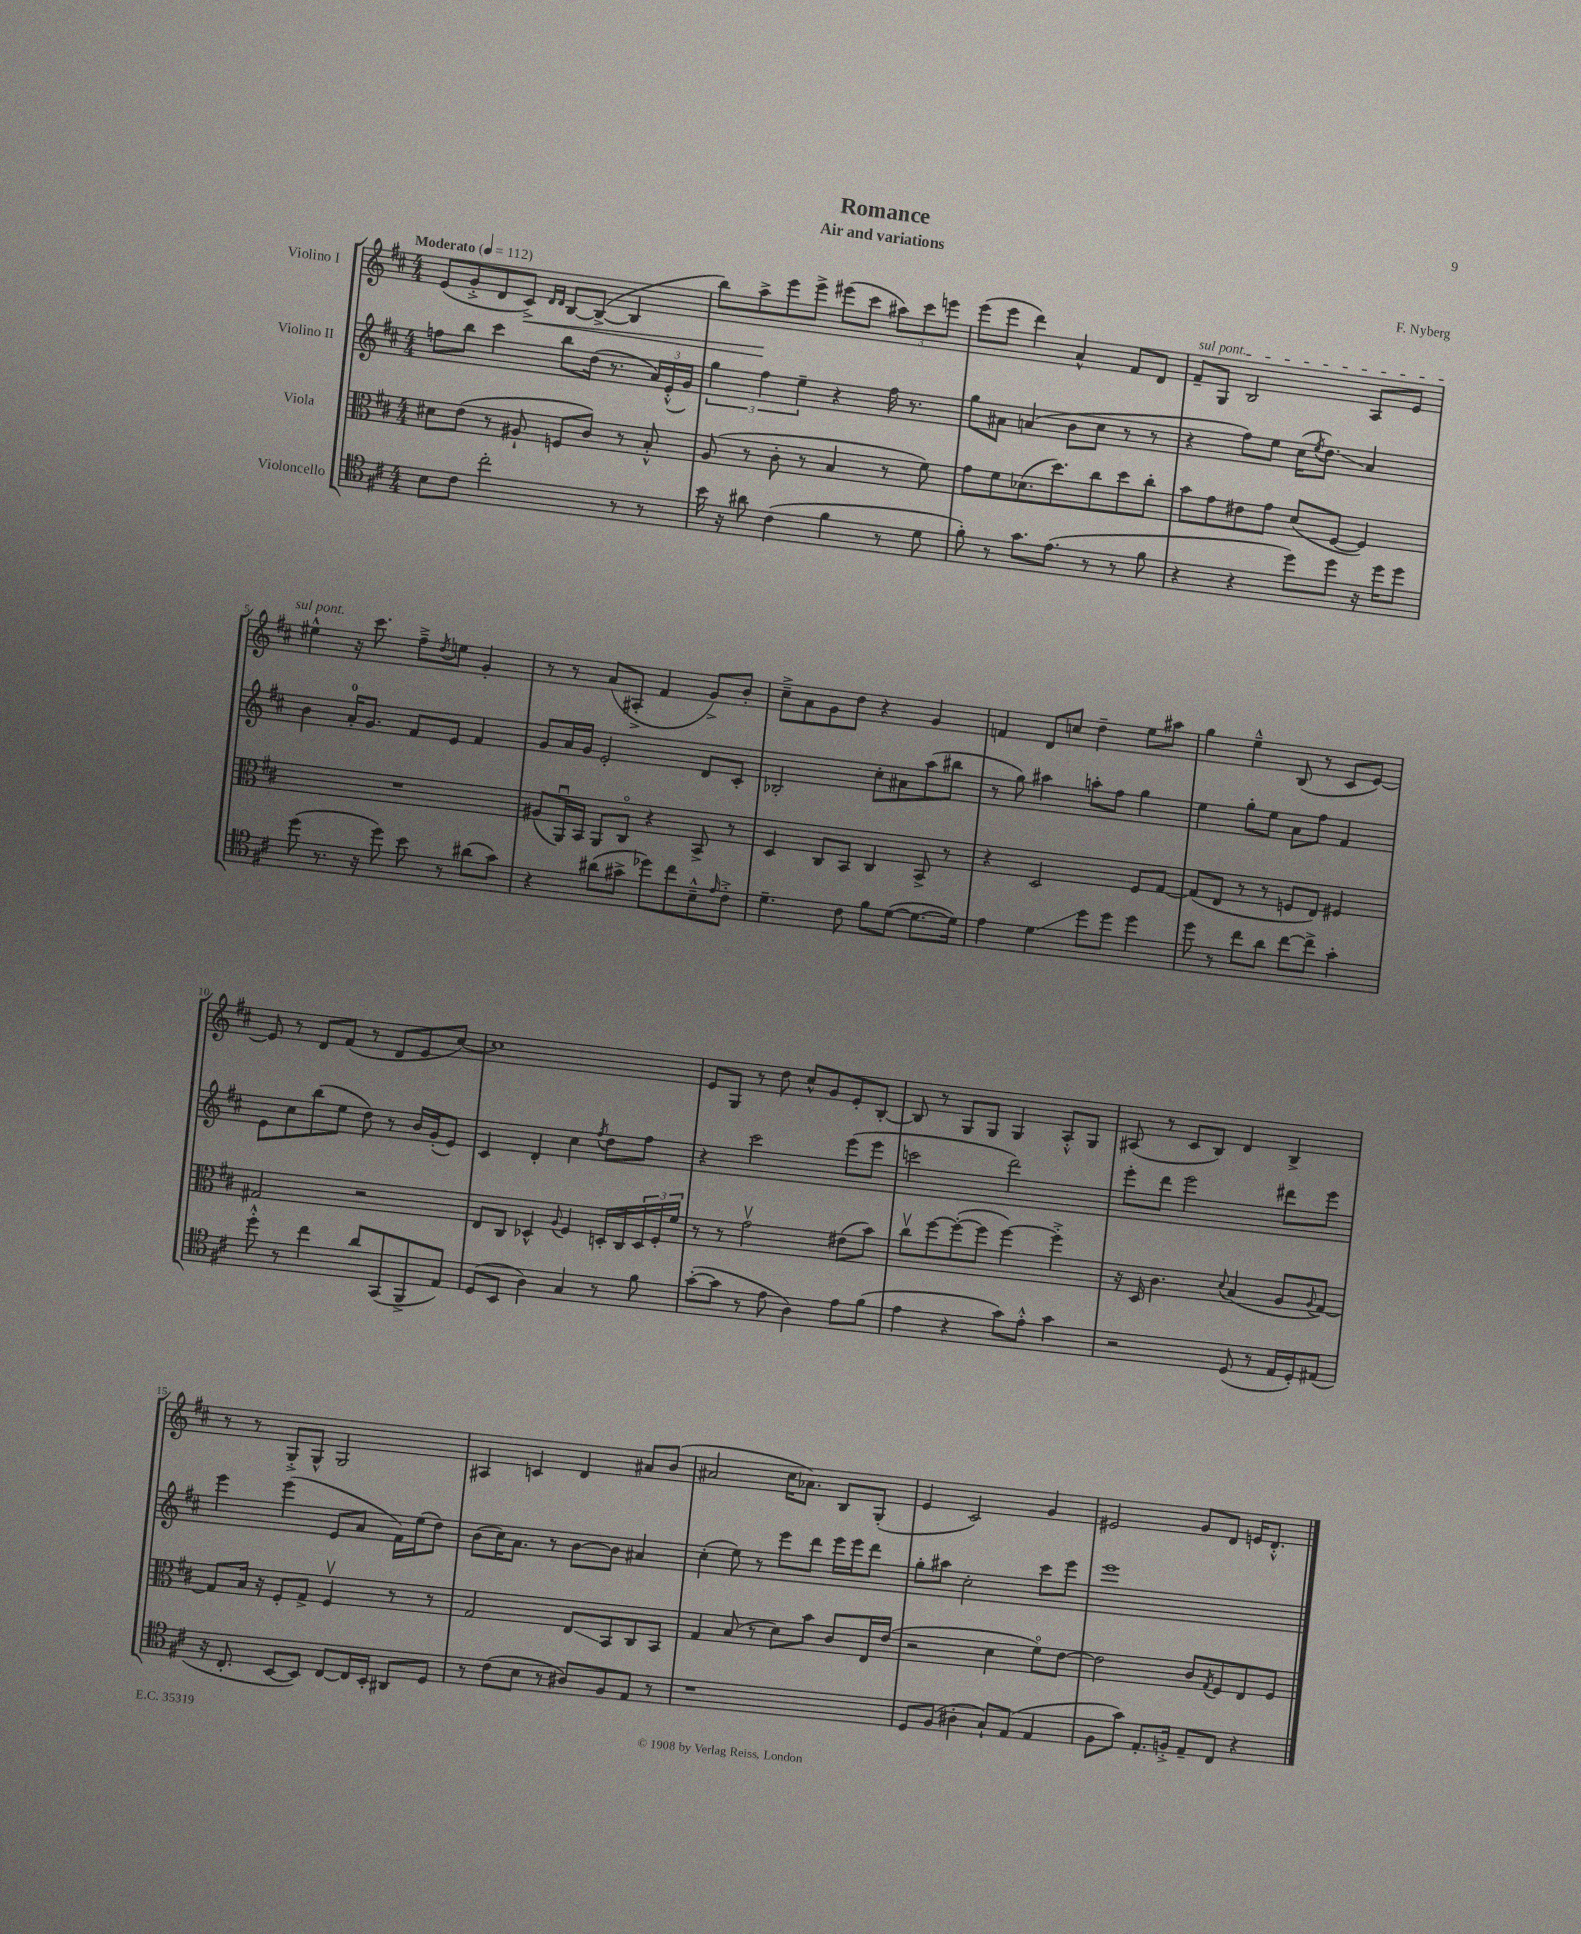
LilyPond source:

\header { title = "Romance" composer = "F. Nyberg" subtitle = "Air and variations" }
<<
\new StaffGroup <<
\new Staff = "s0" \with { instrumentName = "Violino I" } {
    \clef treble \key d \major \numericTimeSignature \time 4/4 \tempo "Moderato" 4 = 112
    e'8( g'8-.-> d'8 cis'8->\<) \grace { d'16 d'16 } b8~ b8~->( b4 |
    b''8) a''8->\! e'''8 e'''8-> eis'''8( cis'''8 \tuplet 3/2 { ais''8) cis'''8 e'''8 } |
    e'''8( e'''8 d'''4) a'4-^ fis'8 d'8 |
    \once \override TextSpanner.bound-details.left.text = \markup { \italic "sul pont." } fis'8--\startTextSpan g8 b2 a8 e'8 |
    eis''4-^\stopTextSpan r16 cis'''8. fis''8---> \acciaccatura { d''8 } e''8 g'4-. |
    r8 r8 a'8( ais8-.-> fis'4 g'8->) b'8-. |
    cis''8---> a'8 g'8 d''8 r4 g'4 |
    f'4 d'8 c''8 d''4-- e''8 ais''8 |
    g''4 e''4---^ b8( r8 cis'8 e'8~) |
    e'8 r8 d'8 fis'8( r8 d'8 e'8 cis''8~) |
    cis''1 |
    e'8 g8 r8 d''8 cis''8-^ g'8 e'8-. b8~-. |
    b8 r8 g8 g8 g4 a8-.-^ g8 |
    ais8( r8 cis'8 b8) d'4 b4-> |
    r8 r8 g8-.-> g8-^ g2 |
    ais4 c'4 d'4 ais'8 b'8( |
    ais'2 cis''16 aes'8.) b8 g8-.( |
    e'4 cis'2) g'4 |
    eis'2 g'8 d'8 e'16 d'8.-.-^ \bar "|." |
}
\new Staff = "s1" \with { instrumentName = "Violino II" } {
    \clef treble \key d \major \numericTimeSignature \time 4/4
    f''8 b''8 cis'''4 b''8 d''16( r8. \tuplet 3/2 { a'16) e'16-.-^( g'16) } |
    \tuplet 3/2 { g''4 fis''4 e''4-- } r4 fis''16 r8. |
    g''8 ais'8 a'4( b'8 cis''8 r8 r8 |
    r4 fis''8) e''8 cis''16( \acciaccatura { e''8 } d''8.\glissando) a'4 |
    b'4 a'16-0-. g'8. fis'8 e'8 fis'4 |
    g'8 a'16 g'16 e'2-. d'8 cis'8-. |
    bes2-. cis''8-. ais'8 a''8( bis''8 |
    r8 g''8) ais''4 a''8-. fis''8 g''4 |
    e''4 g''8-. e''8 a'8 fis''8 fis'4 |
    e'8 cis''8 b''8( e''8 d''8) r8 b'16 g'16-.( e'8) |
    cis'4 d'4-. cis''4 \acciaccatura { fis''8 } d''8 fis''8 |
    r4 cis'''2 e'''8( e'''8 |
    c'''2 d'''2) |
    e'''8-. d'''8 e'''2 dis'''8 e'''8 |
    e'''4 e'''4( e'8 a'8 fis'16) e''16( d''8) |
    b'8( cis''16) a'8. r8 b'8~ b'8 ais'4 |
    cis''4-.( e''8) r8 e'''8 d'''8 e'''16 e'''16 d'''8 |
    g''8-. ais''8 cis''2-. cis'''8 e'''8 |
    e'''1 \bar "|." |
}
\new Staff = "s2" \with { instrumentName = "Viola" } {
    \clef alto \key d \major \numericTimeSignature \time 4/4
    dis'8 e'8( r8 ais8-! f8 cis'8) r8 b8-.-^ |
    a8( r8 cis'8-. r8 b4 r8 fis'8) |
    g'8 fis'8 des'8.( d''8.) cis''8 d''8 cis''8-. |
    b'8 g'8 eis'8 g'8 d'8( fis8~ fis4) |
    R1 |
    ais8( a,16\downbow) b,16 a,8 cis8\flageolet r4 b,8-> r8 |
    d4 cis8 b,8 cis4 b,8-> r8 |
    r4 d2 fis8 g8~ |
    g8( e8 r8 r8 f8 e8) fis4 |
    gis2 r2 |
    e8 cis8 des4-^ \appoggiatura { a8 } fis4 d16-. cis16 \tuplet 3/2 { d16 fis16-. fis'16 } |
    r8 r8 g'2\upbow eis'8( b'8) |
    cis''8\upbow fis''8~ fis''8~-.( fis''8 fis''4~) fis''4-.-> |
    r16 d16 cis'4. \appoggiatura { d'8 } b4( a8 \appoggiatura { a8 } g8~) |
    g8 b16 r16 fis8-. g8-> fis4\upbow r8 r8 |
    g2 e8\glissando b,8 cis8 b,8 |
    g4 b8( r8 d'8) b'8 cis'8 e16 e'16( |
    r2 d'4 fis'8\flageolet) e'8~ |
    e'2 cis'8 \acciaccatura { g8 } fis8 e8 fis8 \bar "|." |
}
\new Staff = "s3" \with { instrumentName = "Violoncello" } {
    \clef tenor \key d \major \numericTimeSignature \time 4/4
    b8 cis'8 cis''2-. r8 r8 |
    b'16 r16 ais'8 cis'4( fis'4 r8 d'8 |
    fis'8-.) r8 g'8. e'8.( r8 r8 fis'8 |
    r4 r4 d''8) d''8 r16 d''16 d''8 |
    d''8( r8. r16 d''8) b'8 r8 ais'8( g'8) |
    r4 ais'8( gis'8-> des''8) cis''8 b8---^ \grace { e'16 } cis'8-.-> |
    d'4.-- cis'8 fis'8 d'8~( d'8.~ d'16) |
    e'4 d'4\glissando d''8 d''8 d''4 |
    d''8 r8 cis''8 a'8 cis''8~ cis''8-> g'4-. |
    d''8-.-^ r8 cis''4 a'8 g,8( fis,8-> e8) |
    d8( b,8 a4) g4 r8 fis'8 |
    g'8~-.( g'8 r8 e'8 a4) e'8 fis'8( |
    e'4 r4 g'8) e'8-.-^ g'4 |
    r2 d8( r8 e16 d16-.) eis8( |
    r16 cis8.-. b,8~ b,8) cis8~ cis16 b,16-. ais,8 d8 |
    r8 cis'8( b8 r8 ais8) fis8 e8 r8 |
    r1 |
    d8 fis8( ais4-. g8-!) e8( e4 |
    fis8 g'8) e8.-. f16-.-> e8-- cis8 r4 \bar "|." |
}
>>
>>
